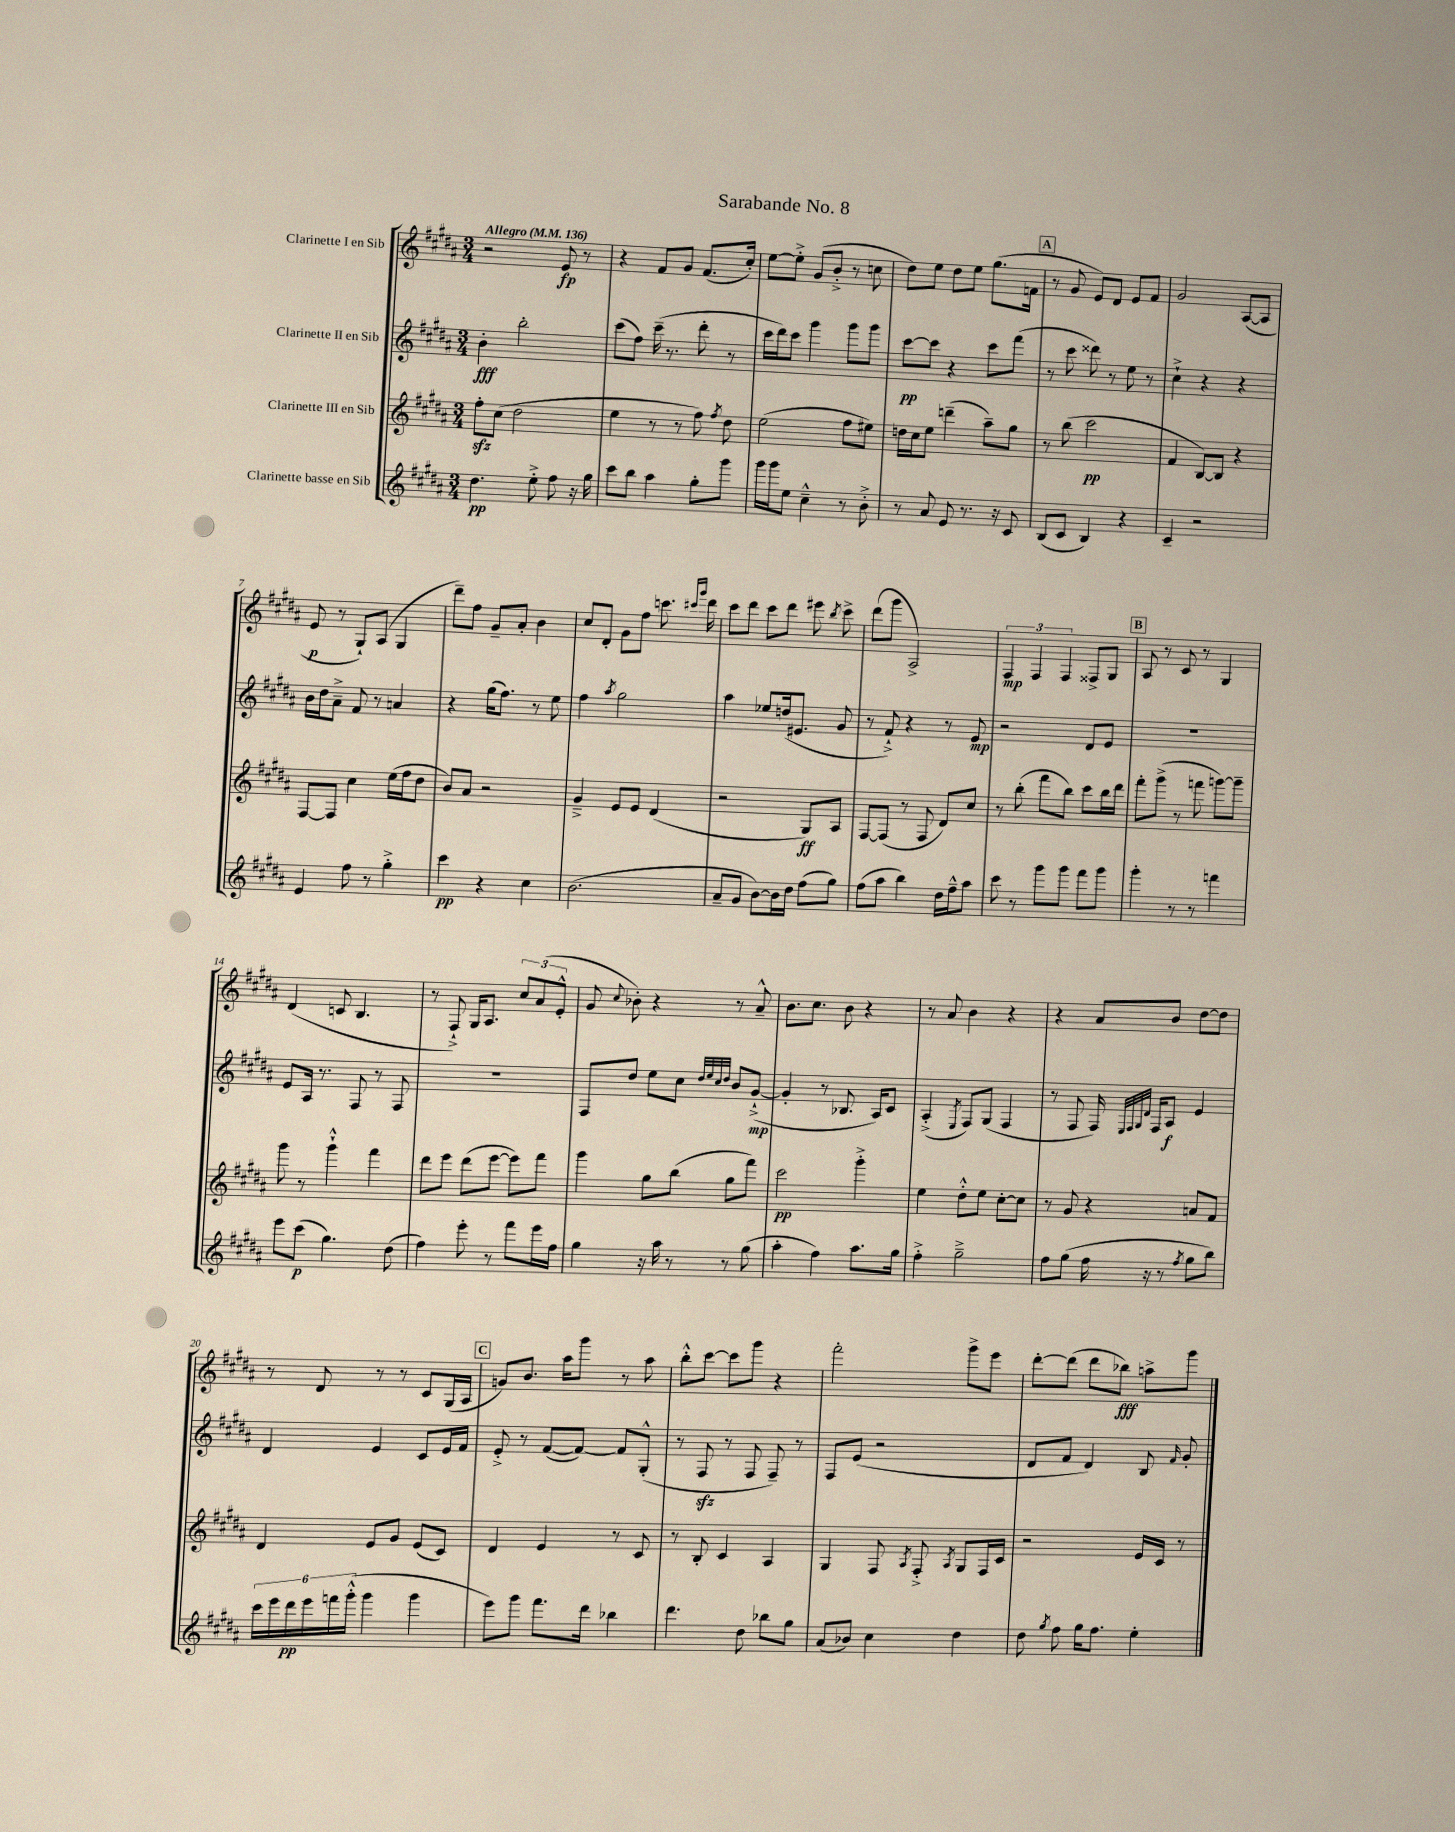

**kern	**kern	**kern	**kern
*staff4	*staff3	*staff2	*staff1
*clefG2	*clefG2	*clefG2	*clefG2
*k[f#c#g#d#a#]	*k[f#c#g#d#a#]	*k[f#c#g#d#a#]	*k[f#c#g#d#a#]
*M3/4	*M3/4	*M3/4	*M3/4
*MM136	*MM136	*MM136	*MM136
4.dd#\	8ff#'\L	4b'\	2r
.	(8cc#\J	.	.
.	2dd#\	2bb'\	.
8ee'^\	.	.	.
8ff#\	.	.	8e/
16r	.	.	8r
16gg#\	.	.	.
=	=	=	=
8ccc#\L	4ee\	(8ccc#\L	4r
8bb\J	.	8ff#\J)	.
4aa#\	8r	(16ccc#~\	8f#/L
.	.	8.r	.
.	8r	.	8g#/J
8gg#'\L	8ff#\)	8ddd#'\	(8.f#/L
.	8qff#/	.	.
8ggg#\J	8dd#\	8r	.
.	.	.	16cc#'/Jk)
=	=	=	=
16ggg#\LL	(2ee\	16ccc#\LL	[8ee\L
16ggg#\J	.	16ddd#\J)	.
8ee\J	.	8ccc#\J	8ee'^\]J
4cc#~^^\	.	4ggg#\	(8g#/L
.	.	.	8b'^/J
8r	8ff#\L	8ggg#\L	8r
8b'^\	8ee#\J)	8ggg#\J	8cc\
=	=	=	=
8r	16dd\LL	[8ccc#\L	8dd#\L)
.	16cc#\J	.	.
8a#/	8ee\J	8ccc#\]J	8ee\J
8e/	(4ddd~\	4r	8dd#\L
8.r	.	.	8ee\J
.	8aa#~\L)	8ccc#\L	(8.gg#\L
16r	.	.	.
8c#/	8gg#\J	(8fff#\J	.
.	.	.	16f\Jk
=	=	=	=
(8B/L	8r	8r	8r
8c#/J	(8bb\	8ccc#\	8g#/
4B/)	2ccc#\	8ddd##\)	8e/L)
.	.	8r	8d#/J
4r	.	8ee\	8e/L
.	.	8r	8f#/J
=	=	=	=
4c#~/	4f#/	4cc#`^\	2g#/
2r	[8B/L)	4r	.
.	8B/]J	.	.
.	4r	4r	([8A#/L
.	.	.	8A#/]J
=	=	=	=
4e/	[8F#/L	16b\LL	8e/
.	.	16dd#\J	.
.	8F#/]J	8a#~^\J	8r
8ff#\	4cc#\	8f#/	8G#`/L)
8r	.	8r	(8A#/J
4gg#'^\	(16ee\LL	4a/	4G#/
.	16ff#\J	.	.
.	8dd#\J	.	.
=	=	=	=
4ccc#\	8b/L)	4r	8ddd#~\L)
.	8a#/J	.	8ff#\J
4r	2r	(16gg#\LK	8g#~/L
.	.	8.ff#\J)	.
.	.	.	8a#'/J
4cc#\	.	8r	4b\
.	.	8ee\	.
=	=	=	=
(2.b\	4g#~^/	4ff#\	8cc#/L
.	.	.	8d#'/J
.	.	8qaa#/	.
.	8e/L	2gg#\	8g#\L
.	8e/J	.	8ff#\J
.	(4d#/	.	8.ccc\
.	.	.	16qqccc#/LL
.	.	.	16qqggg#/JJ
.	.	.	16ddd#\
=	=	=	=
8a#~/L	2r	4aa#\	8ccc#\L
8g#/J	.	.	8ddd#\J
[8b\L)	.	8ee-/L	8ccc#\L
16b\]L	.	(16dd/k	8ddd#\J
16dd#\JJ	.	8.e#/J	.
(8ff#\L	8G#/L)	.	8eee#\
.	.	.	8qbb/
8gg#\J)	8A#/J	8g#/	8ccc#^\
=	=	=	=
(8ff#\L	[8F#/L	8r	(8ddd#\L
8aa#\J	(8F#/]J	8f#`^/)	8ggg#\J
4bb\)	8r	4r	2A#^/)
.	8F#/	.	.
16dd#\LL	8d#/L)	8r	.
16ff#~^^\J	.	.	.
8aa#\J	8cc#/J	8e/	.
=	=	=	=
8ccc#\	8r	2r	6F#/
8r	(8bb'\	.	.
.	.	.	6F#/
8ggg#\L	8fff#\L	.	.
.	.	.	6F#/
8ggg#\J	8bb\J)	.	.
8fff#\L	8ccc#\L	8d#/L	8F##^/L
8ggg#\J	16bb\L	8e/J	8G#/J
.	16ddd#\JJ	.	.
=	=	=	=
4ggg#'\	8fff#'\L	2.r	8A#/
.	(8ggg#^\J	.	8r
8r	8r	.	8c#/
8r	8fff\	.	8r
4fff\	[8ggg\L)	.	4G#/
.	8ggg~\]J	.	.
=	=	=	=
8eee\L	8ggg#\	8e/L	(4d#/
(8ccc#\J	8r	16A#/Jk	.
.	.	8.r	.
4.gg#\)	4ggg#`^^\	.	8c/
.	.	8F#/	4.B/
.	4fff#\	8r	.
(8dd#\	.	8F#/	.
=	=	=	=
4ff#\)	8ddd#\L	2.r	8r
.	8eee\J	.	8F#`^/)
8eee'\	(8ddd#\L	.	16G#/LK
.	.	.	8.A#/J
8r	[8eee\J	.	.
8fff#\L	8eee\]L)	.	12cc#/L
.	.	.	(12a#/
16eee\L	8fff#\J	.	.
.	.	.	12e'^^/J
16ff#\JJ	.	.	.
=	=	=	=
4gg#\	4ggg#\	8F#/L	8g#/
.	.	.	8qqcc#/
.	.	8dd#/J	8b-'\)
16r	8gg#\L	8ee\L	4r
16aa#\	.	.	.
8r	(8bb\J	8cc#\J	.
.	.	32qqdd#/LLL	.
.	.	32qqee/	.
.	.	32qqcc#/	.
.	.	32qqdd#/JJJ	.
8r	8gg#\L	8b/L	8r
(8gg#\	8fff#\J)	([8g#`^/J	8a#~^^/
=	=	=	=
4aa#'\	2ccc#\	4g#'/]	8.b\L
.	.	.	8.cc#\J
4ff#\)	.	8r	.
.	.	8.B-/	8b\
8.aa#\L	4ggg#'^\	.	4r
.	.	16A#/LK)	.
.	.	8c#/J	.
16gg#\Jk	.	.	.
=	=	=	=
4ff#'^\	4ee\	(4A#'^/	8r
.	.	.	8a#/
.	.	8qE/	.
2gg#~^\	8dd#'^^\L	8F#/L)	4b\
.	8ee\J	(8G#/J	.
.	[8cc#'\L	4F#/	4r
.	8cc#\]J	.	.
=	=	=	=
8ff#\L	8r	8r	4r
(8gg#\J	8g#/	8F#/	.
16ff#\	4r	16F#/)	8a#/L
.	.	32qqE/LLL	.
.	.	32qqF#/	.
.	.	32qqG#/	.
.	.	32qqd#/JJJ	.
16r	.	16F#/LK	.
8r	.	8A#/J	8b/J
8qff#/	.	.	.
8gg#\L	8a/L	4e/	[8dd#\L
8bb\J)	8f#/J	.	8dd#\]J
=	=	=	=
24ccc#\LL	4d#/	4d#/	8r
24eee\	.	.	.
24ddd#\	.	.	.
24eee\	.	.	8d#/
24fff\	.	.	.
(24ggg#'^^\JJ	.	.	.
4ggg#\	8e/L	4e/	8r
.	8g#/J	.	8r
4ggg#\	(8e/L	8c#/L	8c#/L
.	8c#/J)	16e/L	(16G#/L
.	.	16f#/JJ	16A#/JJ
=	=	=	=
8eee\L)	4d#/	8e'^/	8g/L)
8ggg#\J	.	8r	8.b/J
8.fff#\L	4e/	([8f#/L	.
.	.	.	16aa#\LK
.	.	8f#/_J)	8ggg#\J
16ddd#\Jk	.	.	.
4bb-\	8r	8f#/]L	8r
.	8c#/	(8G#'^^/J	8aa#\
=	=	=	=
4.ddd#\	8r	8r	8bb'^^\L
.	8B'/	8F#/	[8ccc#\J
.	4c#/	8r	8ccc#\]L
8dd#\	.	8F#/	8ggg#\J
8bb-\L	4A#/	8F#~/)	4r
8gg#\J	.	8r	.
=	=	=	=
(8a#/L	4G#/	8F#/L	2fff#'\
8b-/J)	.	(8e/J	.
4cc#\	8F#/	2r	.
.	8qA#/	.	.
.	8F#'^/	.	.
.	8qA#/	.	.
4dd#\	8G#/L	.	8ggg#^\L
.	16F#/L	.	8eee\J
.	16c#/JJ	.	.
=	=	=	=
8dd#\	2r	8d#/L	[8ddd#'\L
8qgg#/	.	.	.
8ff#\	.	8f#/J	(8ddd#\]J
16gg#\LK	.	4d#/)	8ddd#\L
8.ff#\J	.	.	.
.	.	.	8bb-\J)
4ee'\	16e/LL	8B/	8aa^\L
.	16c#/JJ	.	.
.	.	16qqf#/	.
.	8r	8g#'/	8ggg#\J
==	==	==	==
*-	*-	*-	*-
